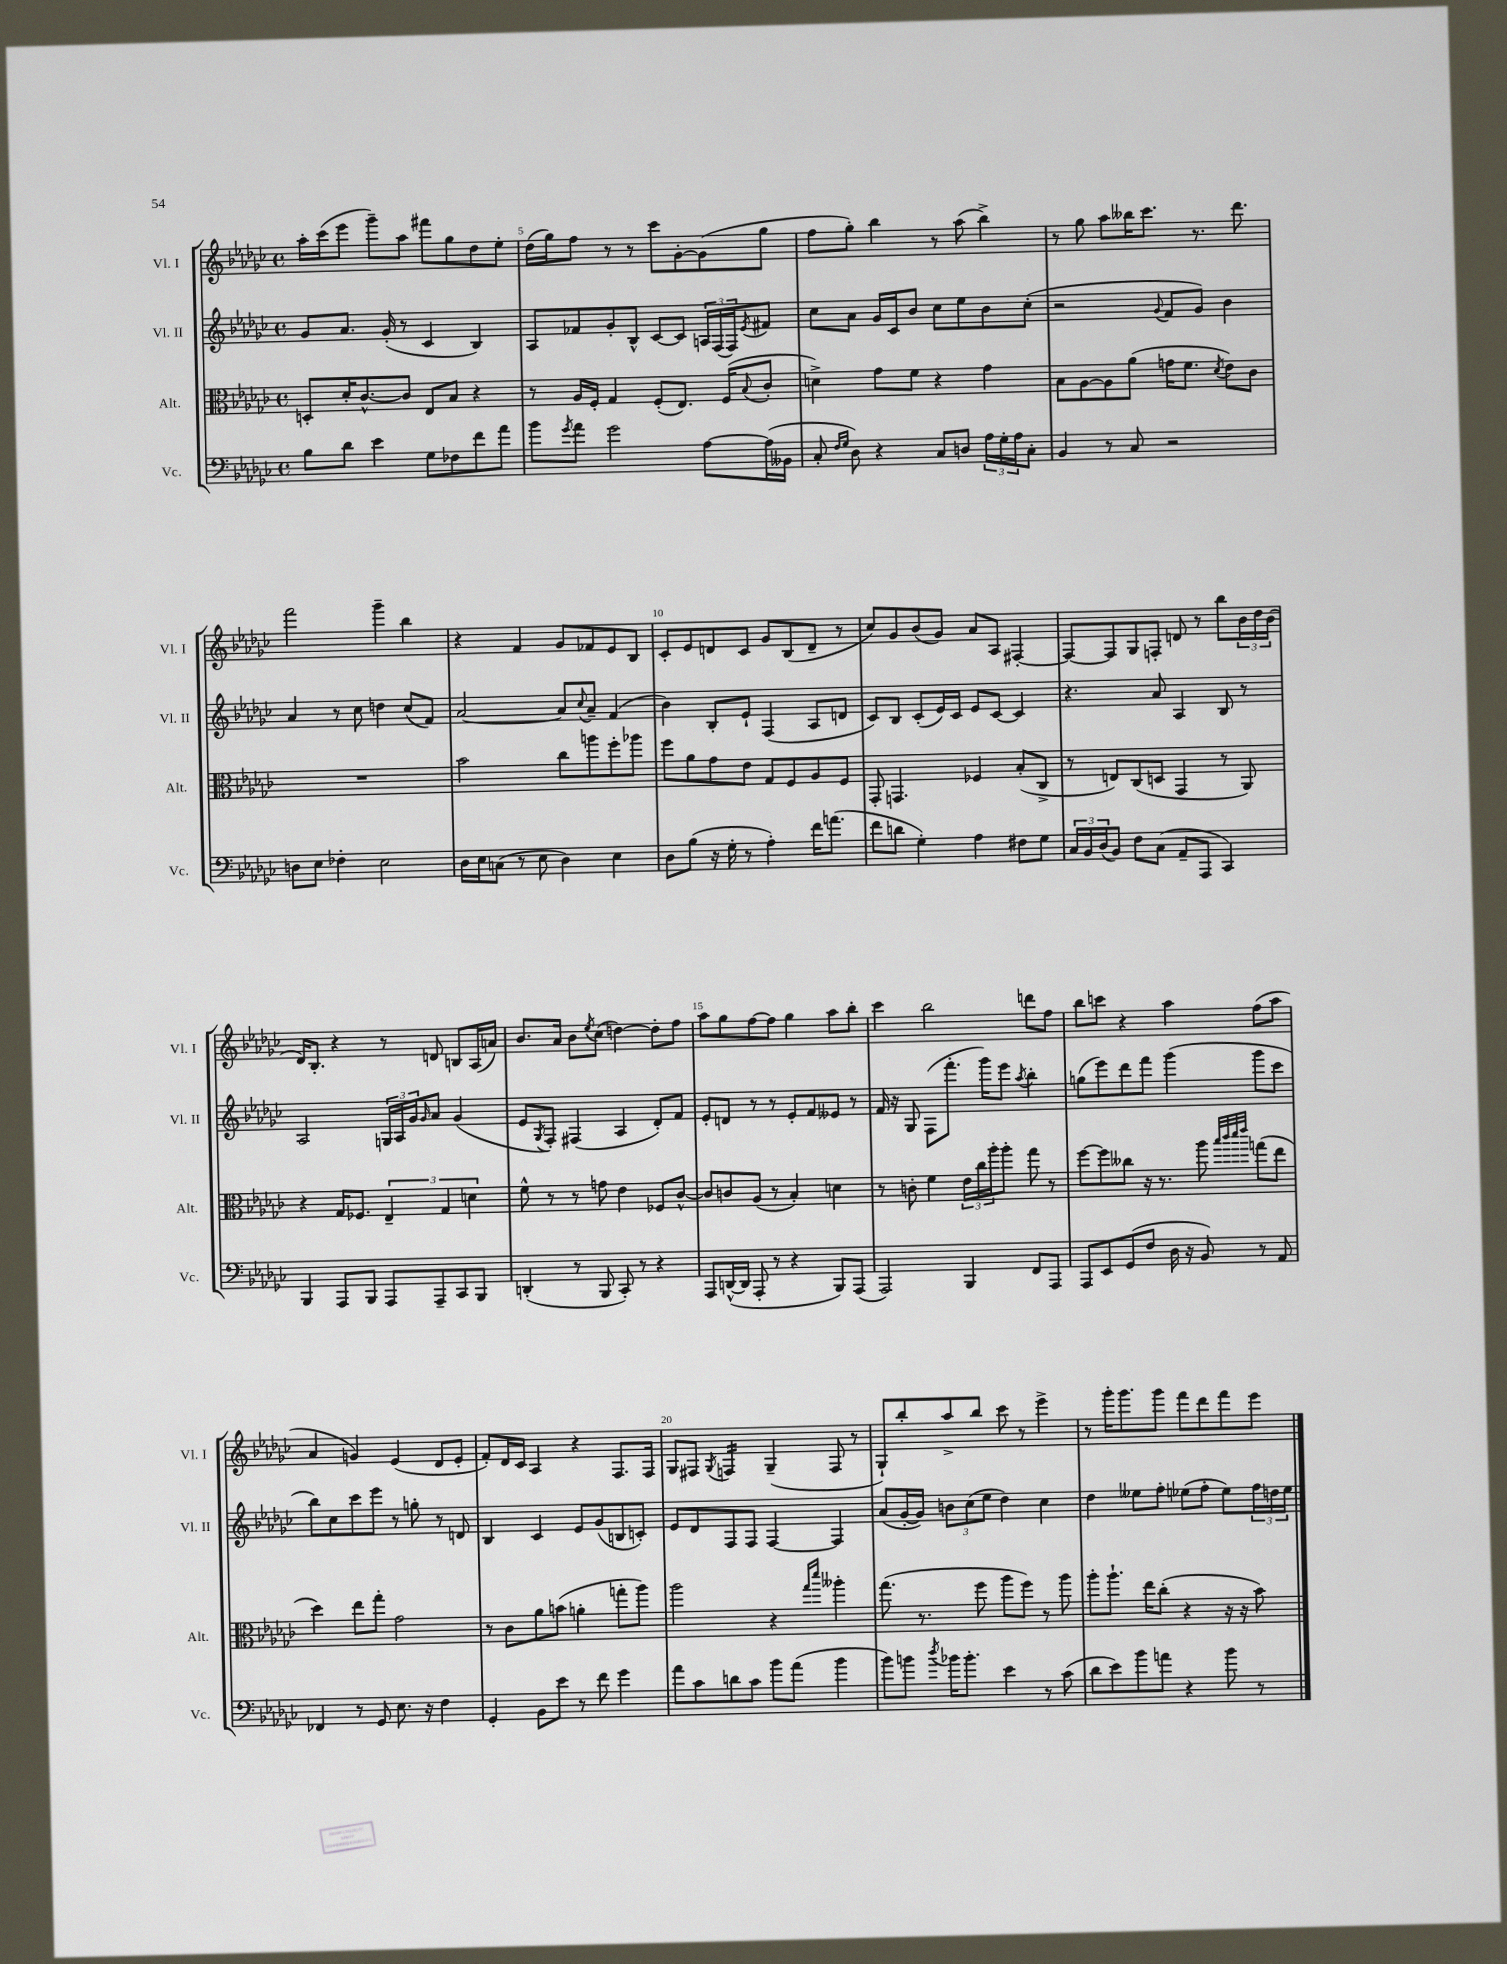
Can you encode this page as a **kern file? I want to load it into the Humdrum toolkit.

**kern	**kern	**kern	**kern
*staff4	*staff3	*staff2	*staff1
*clefF4	*clefC3	*clefG2	*clefG2
*k[b-e-a-d-g-c-]	*k[b-e-a-d-g-c-]	*k[b-e-a-d-g-c-]	*k[b-e-a-d-g-c-]
*M4/4	*M4/4	*M4/4	*M4/4
*met(c)	*met(c)	*met(c)	*met(c)
8B-\L	8D'/L	8g-/L	16aa-'\LL
.	.	.	(16ccc-\J
8d-\J	16d-'/K	8.a-/J	8eee-\J
.	[8.c-^^/	.	.
4e-\	.	.	8ggg-~\L)
.	.	(16g-'/	.
.	8c-/]J	8r	8aa-\J
8G-\L	8E-/L	4c-/	8fff#\L
8F-\	8B-/J	.	8gg-\
8f\	4r	4B-/)	8dd-\
8a-\J	.	.	8ee-'\J
=	=	=	=
8b-\L	8r	8A-/L	(16dd-\LL
.	.	.	16gg-\J)
8qg-/	.	.	.
8a-\J	16A-/LL	8f-/	8ff\J
.	16F'/JJ	.	.
2g-\	4G-/	8g-'/	8r
.	.	8B-^^/J	8r
.	(8F'/L	[8c-/L	8ccc-\L
.	8.E-/J)	8c-/]J	[8g-'\
[8A-\L	.	24A/LL	(8g-\]
.	.	(24F/	.
.	(16F/LK	.	.
.	.	24F/J)	.
.	8qqB-/	8qe-/	.
(16A-\]L	8c-'/J	8f#/J	8gg-\J
16BB--\JJ	.	.	.
=	=	=	=
8C-'/	4d^\)	8cc-\L	8ff\L
16qqF/LL	.	.	.
16qqG-/JJ	.	.	.
8D-\)	.	8a-\J	8gg-'\J)
4r	8g-\L	16g-/LL	4bb-\
.	.	16c-/J	.
.	8f\J	8b-/J	.
8C-/L	4r	8cc-\L	8r
8D/J	.	8ee-\	(8aa-\
24A-\LL	4g-\	8b-\	4bb-^\)
24G-'\	.	.	.
24A-\J	.	.	.
8C-'\J	.	(8cc-'\J	.
=	=	=	=
4BB-/	8B-\L	2r	8r
.	[8A-\	.	8gg-\
8r	8A-\]	.	8aa-\L
8C-/	(8a-\J	.	16bb--\K
.	.	.	8.ccc-\J
.	.	8qqg-/	.
2r	16g\LK	8f/L	.
.	8.f\J	.	.
.	.	8g-/J)	8.r
.	8qd-/	.	.
.	8e-\L)	4b-\	.
.	.	.	8.ddd-\
.	8c-\J	.	.
=	=	=	=
8D\L	1r	4a-/	2fff\
8E-\J	.	.	.
4F-'\	.	8r	.
.	.	8cc-\	.
2E-\	.	4dd\	4ggg-~\
.	.	(8cc-/L	4bb-\
.	.	8f/J)	.
=	=	=	=
16D-\LL	2b-\	[2a-/	4r
16E-\J	.	.	.
(8C\J	.	.	.
8r	.	.	4f/
8E-\	.	.	.
4D-\)	8cc-\L	8a-/]L	8g-/L
.	.	8qqcc-/	.
.	8aa\	8a-~/J	8f-/
4E-\	8ff'\	(4f/	8e-/
.	8aa-\J	.	8B-/J
=	=	=	=
8D-\L	8ff\L	4b-\)	8c-'/L
(8B-\J	8a-\	.	8e-/
16r	8g-\	8B-'/L	8d/
16G-'\	.	.	.
8r	8e-\J	8e-`/J	8c-/J
4A-'\)	8G-/L	(4F/	8g-/L
.	8F/	.	(8B-/
16f\LK	8A-/	8A-/L	8d~/J
(8.a\J	.	.	.
.	8F/J	8d/J	8r
=	=	=	=
8f\L	8GG-'/	8c-/L)	8cc-/L)
8d\J	4.GG/	8B-/J	8g-/
4G-'\)	.	(8c-'/L	(8b-/
.	.	16e-/L)	8g-/J)
.	.	16c-/JJ	.
4A-\	4F-/	8e-/L	8a-/L
.	.	[8c-/J	8A-/J
8F#\L	(8B-'/L	4c-/]	[4F#'/
8G-\J	8C-^/J	.	.
=	=	=	=
24C-/LL	8r	4.r	8F#/_L
24BB-/	.	.	.
(24D-/J	.	.	.
8BB-/J)	8E/L)	.	8F#/]
8F\L	(8C-/	.	8G-/
(8C-\J	8D/J	8a-/	8F'/J
8AA-~/L	4GG-/	4A-/	8d/
8AAA-/J	.	.	8r
4CC-/)	8r	8B-/	8bb-\L
.	8AA-/)	8r	24b-\L
.	.	.	24dd-\
.	.	.	(24b-\JJ
=	=	=	=
4BBB-/	4r	2A-/	16d-/LK)
.	.	.	8.B-'/J
8AAA-/L	16G-/LK	.	4r
.	8.F-/J	.	.
8BBB-/J	.	.	.
8AAA-/L	6E-~/	24G/LL	8r
.	.	24A-/	.
.	.	24g-/J	.
.	.	16qqg-/	.
8AAA-~/	.	8a-/J	8d/
.	6G-/	.	.
8CC-/	.	(4g-/	8B/L
.	6d\	.	.
8BBB-/J	.	.	(16A-/L
.	.	.	16a/JJ)
=	=	=	=
(4DD'/	8f^^\	8e-/L	8.b-/L
.	.	8qG-/	.
.	8r	8F'/J)	.
.	.	.	16a-/Jk
8r	8r	(4F#/	8b-\L
.	.	.	8qee-/
8BBB-/	8g\	.	(8cc-\J
8CC-'/)	4e-\	4A-/	[4dd\)
8r	.	.	.
4r	8F-/L	8d-'/L)	8dd'\]L
.	[8c-^^/J	8f/J	8ff\J
=	=	=	=
8AAA-/L	8c-/]L	8e-'/L	8aa-\L
([16DD^^/L	8c/	8d/J	8gg-\
16DD/]JJ	.	.	.
8AAA-'/	(8A-/J	8r	[8ff\
8r	8r	8r	8ff\]J
4r	4B-'/)	8e-'/L	4gg-\
.	.	8f/	.
8BBB-/L)	4d\	8e--/J	8aa-\L
(8AAA-/J	.	8r	8bb-'\J
=	=	=	=
2AAA-/)	8r	16f/	4ccc-\
.	.	16r	.
.	8c'\	8G-/	.
.	4f\	(8F\L	2bb-\
.	.	8.fff'\J	.
4BBB-/	24e-\LL	.	.
.	24cc-\	.	.
.	.	16ggg-\LK)	.
.	24aa-'\J	.	.
.	8aa-'\J	8eee-\J	.
.	.	8qaa-/	.
8FF/L	8gg-\	4bb-'\	8ddd\L
8AAA-/J	8r	.	8ff\J
=	=	=	=
8AAA-/L	[8ff\L	(8gg\L	8bb-\L
8EE-/	8ff\]	8eee-\)	8ccc\J
(8GG-/	8cc--\J	8ddd-\	4r
8F/J	16r	8fff\J	.
.	8.r	.	.
16D-\	.	(4ggg-\	4aa-\
16r	.	.	.
8BB-/)	8aa-\	.	.
.	32qqbb-/LLL	.	.
.	32qqccc-/	.	.
.	32qqddd-/	.	.
.	32qqeee-/JJJ	.	.
8r	(8gg\L	8ggg-\L	(8ff\L
8AA-/	8ee-\J	8ccc-\J	8aa-\J
=	=	=	=
4FF-/	4dd-\)	8bb-\L)	4a-/
.	.	8cc-\	.
8r	8ee-\L	8ccc-\	4g/)
8GG-/	8gg-'\J	8eee-\J	.
8.E-\	2g-\	8r	(4e-/
.	.	8gg'\	.
16r	.	.	.
4F\	.	8r	8d-/L
.	.	8d/	8e-'/J
=	=	=	=
4GG-'/	8r	4B-/	8f'/L)
.	8c-\L	.	16d-/L
.	.	.	16c-/JJ
8BB-\L	8a-\	4c-/	4A-/
8e-\J	(8b\J	.	.
8r	4a'\	8e-/L	4r
8f\	.	(8g-/	.
4g-\	8gg'\L	8B/	8.F/L
.	8aa-\J)	8c'/J)	.
.	.	.	16F/Jk
=	=	=	=
8a-\L	2aa-\	8e-/L	8G-/L
8c-\	.	8d-/	8F#/J
.	.	.	8qG-/
8d\	.	8F/	4F/
8c-\J	.	8F/J	.
8b-\L	4r	[4F/	(4G-~/
(8a-\J	.	.	.
.	16qqgg-/LL	.	.
.	16qqddd-/JJ	.	.
4b-\	4aa--'\	4F/]	8F/
.	.	.	8r
=	=	=	=
8b-\L)	(8.gg-\	(8a-/L	8G-`/L)
8b\J	.	[16g-'/L	8bb-'/
.	8.r	16g-/]JJ)	.
8qdd-/	.	.	.
16b-\LK	.	12b\L	8aa-^/
8.b-'\J	.	.	.
.	.	(12cc-\	.
.	8ff\	.	8bb-/J
.	.	12ee-\J	.
4e-\	8aa-\L	4dd-\)	8ccc-\
.	8ff\J)	.	8r
8r	8r	4cc-\	4eee-^\
(8c-\	8aa-\	.	.
=	=	=	=
8d-\L	8aa-'\L	4dd-\	8r
8e-\)	8.aa-`\J	.	16ggg-'\LK
.	.	.	8.ggg-\
8b-\	.	8ee--\L	.
.	16ee-\LK	.	.
8a\J	(8cc-'\J	8ff'\J	8ggg-\J
4r	4r	(8ee-\L	8fff\L
.	.	8ff'\J	8ddd-\
8b-\	16r	8ee-\L)	8fff\
.	16r	.	.
8r	8b-\)	24ff\L	8eee-\J
.	.	24dd\	.
.	.	24ee-\JJ	.
==	==	==	==
*-	*-	*-	*-
